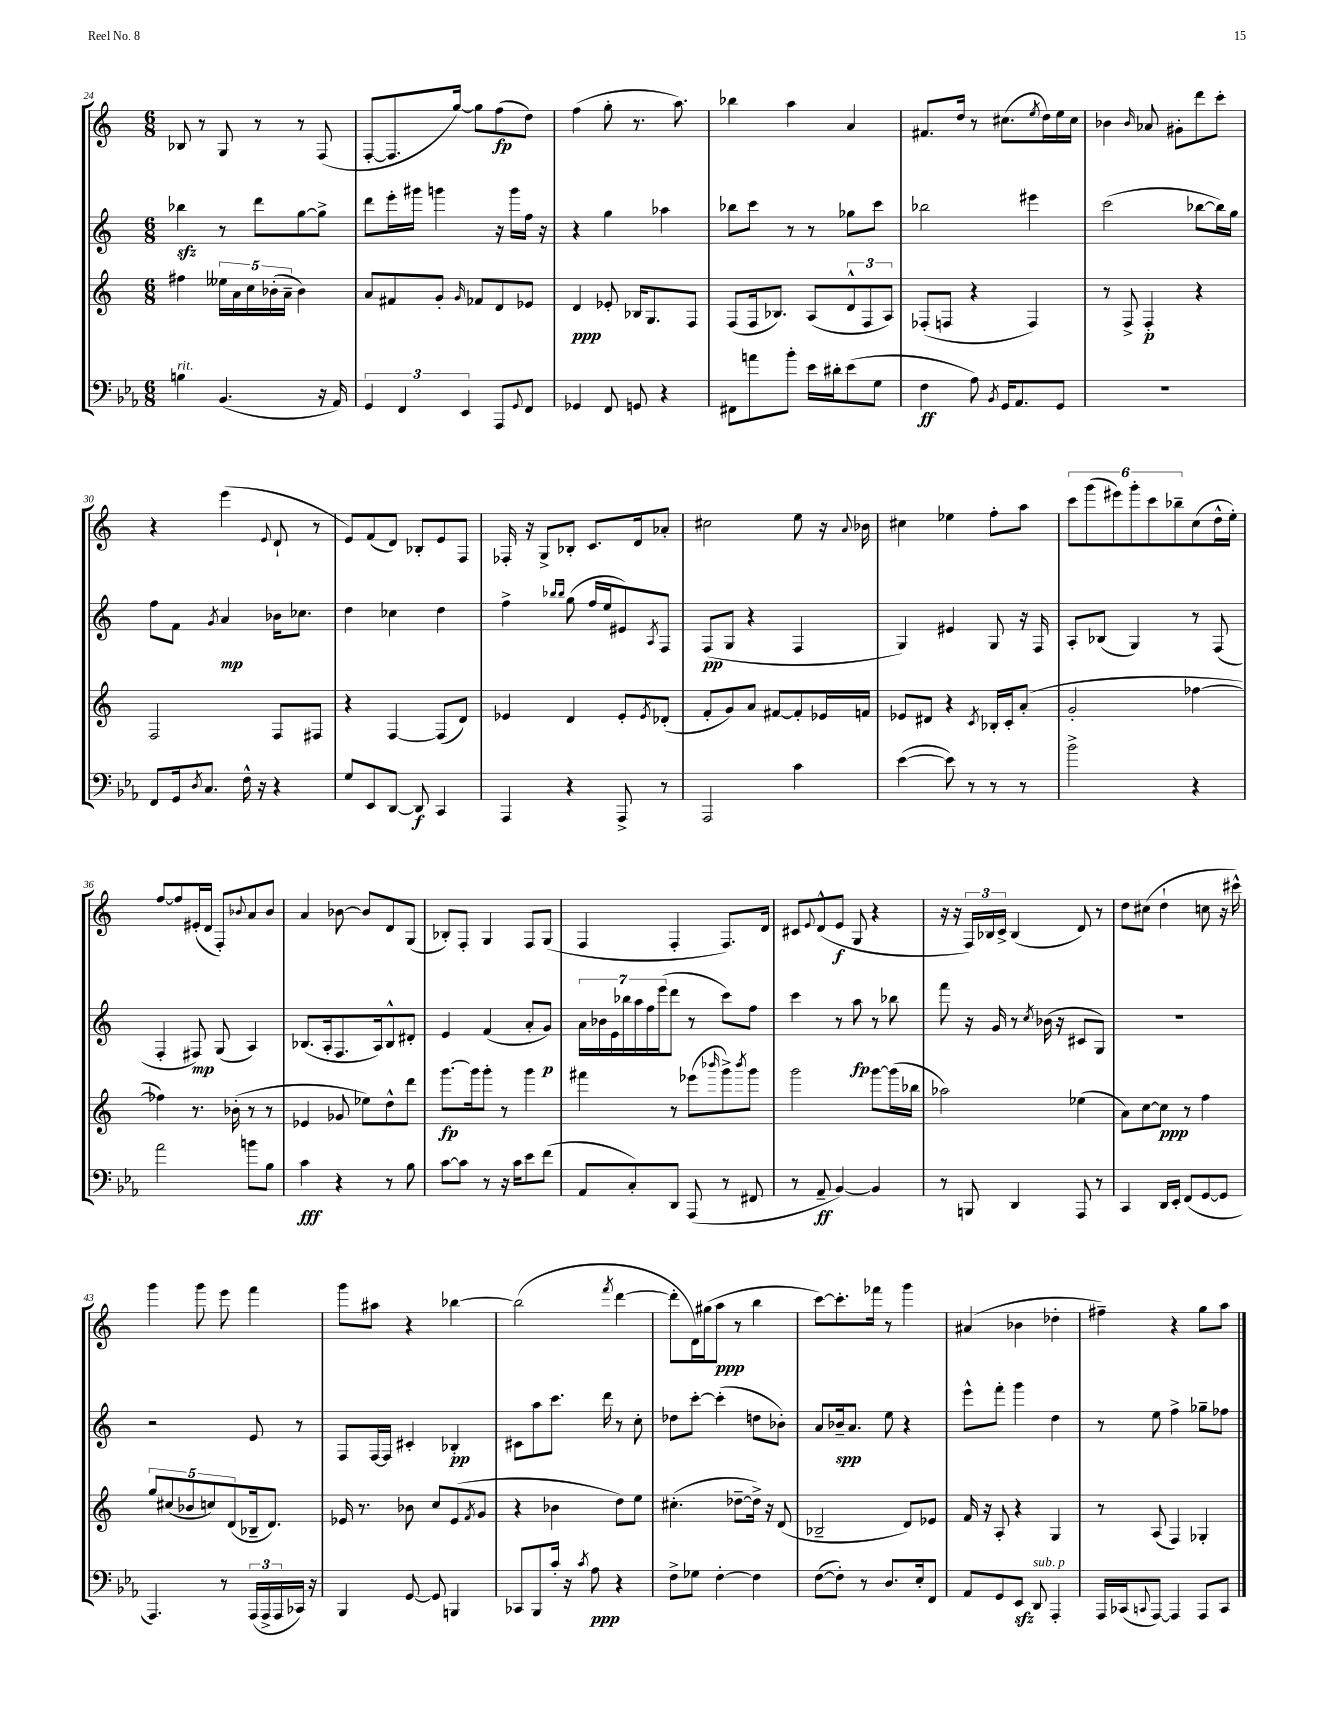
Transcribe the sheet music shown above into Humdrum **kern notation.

**kern	**kern	**kern	**kern
*staff4	*staff3	*staff2	*staff1
*clefF4	*clefG2	*clefG2	*clefG2
*k[b-e-a-]	*k[]	*k[]	*k[]
*M6/8	*M6/8	*M6/8	*M6/8
4B	4ff#	4bb-	8B-
.	.	.	8r
(4.BB-	20ee--	8r	8G
.	20a	.	.
.	20cc	.	.
.	.	8ddd	8r
.	(20b-'	.	.
.	20a~	.	.
.	4b-)	[8gg	8r
16r	.	8gg^]	(8F
16AA-)	.	.	.
=	=	=	=
6GG	8a	8ddd	[8F'
.	8f#	16eee'	8.F]
6FF	.	.	.
.	.	16ggg#	.
.	8g'	4ggg	.
.	.	.	[16gg)
6EE-	.	.	.
.	16qqg	.	.
.	8f-	.	8gg]
8AAA-	8d	16r	(8ff
.	.	16ggg	.
8qqGG	.	.	.
8FF	8e-	16ff	8dd)
.	.	16r	.
=	=	=	=
4GG-	4d	4r	(4ff
8FF	8e-'	4gg	8gg'
8GG	16B-	.	8.r
.	8.G	.	.
4r	.	4aa-	.
.	.	.	8.aa)
.	8F	.	.
=	=	=	=
8FF#	(8F	8bb-	4bb-
8a	16F	8ccc	.
.	8.B-)	.	.
8b-'	.	8r	4aa
16e-	(8A	8r	.
16d#'	.	.	.
(8e-	12d^^	8gg-	4a
.	12F	.	.
8G	.	8ccc	.
.	12A)	.	.
=	=	=	=
4F	(8F-'	2bb-	8.f#
.	8F	.	.
.	.	.	16dd
8A-)	4r	.	8r
8qBB-	.	.	.
16GG	.	.	(8.cc#
8.AA-	.	.	.
.	4F)	4eee#	.
.	.	.	8qee
.	.	.	16dd)
8GG	.	.	16ee
.	.	.	16cc#
=	=	=	=
2.r	8r	(2ccc	4b-
.	8F^	.	.
.	.	.	16qqb-
.	4F'	.	8a-
.	.	.	8g#'
.	4r	[8bb-	8ddd
.	.	16bb-])	8ccc'
.	.	16gg	.
=	=	=	=
8FF	2F	8ff	4r
16GG	.	8f	.
8qD	.	.	.
8.C	.	.	.
.	.	8qg	.
.	.	4a	(4eee
16F^^	.	.	.
16r	.	.	.
.	.	.	8qqe
4r	8F	16b-	8d`
.	.	8.cc-	.
.	8F#	.	8r
=	=	=	=
8G	4r	4dd	8e)
8EE-	.	.	(8f
[8DD	[4F	4cc-	8d)
8DD]	.	.	8B-'
4CC	(8F]	4dd	8e
.	8d)	.	8F
=	=	=	=
4AAA-	4e-	4ff^	16F-'
.	.	.	16r
.	.	.	8G^
.	.	16qqbb-	.
.	.	16qqbb-	.
4r	4d	(8gg	8B-'
.	.	16ff	8.c
.	.	16ee	.
8AAA-^	8e-'	8e#)	.
.	.	.	16d
.	8qe-	8qA	.
8r	(8d-'	8F	8a-'
=	=	=	=
2AAA-	8f'	(8F	2cc#
.	8g)	8G	.
.	8a	4r	.
.	[8f#	.	.
4c	8f#']	4F	8ee
.	16e-	.	16r
.	.	.	8qqa
.	16f	.	16b-
=	=	=	=
([4e-	8e-	4G)	4cc#
.	8d#	.	.
8e-])	4r	4e#	4ee-
8r	.	.	.
.	8qc	.	.
8r	16B-'	8G	8ff'
.	16c'	.	.
8r	(8a'	16r	8aa
.	.	16F	.
=	=	=	=
2b-^	2g'	8A'	12ccc
.	.	.	(12ggg
.	.	(8B-	.
.	.	.	12eee#)
.	.	4G)	12ggg'
.	.	.	12ccc
.	.	.	12bb-~
4r	[4ff-	8r	(8cc
.	.	(8F	16dd^^
.	.	.	16ee')
=	=	=	=
2a-	4ff-])	4F'	[8ff
.	.	.	8ff]
.	8.r	8F#)	(16e#'
.	.	.	16d
.	.	(8G	8F')
.	(16b-'	.	.
.	.	.	8qqb-
8b	8r	4A)	8a
8B-	8r	.	8b-
=	=	=	=
4c	4e-	(8.B-	4a
.	.	16A'	.
4r	8g-	8.F	[8b-
.	8ee-)	.	8b-]
.	.	16A)	.
8r	8dd^^	8B-^^	8d
8B-	8ddd	8d#'	(8G
=	=	=	=
[8c	[8.ggg	4e	8B-')
8c]	.	.	8F'
.	16ggg]	.	.
8r	8ggg'	(4f	4G
16r	8r	.	.
16c	.	.	.
8e-	4ggg	8a'	8F
(8f	.	8g)	(8G
=	=	=	=
8AA-	4fff#	28a	4F
.	.	28b-	.
.	.	28e	.
.	.	28bb-	.
8C')	.	.	.
.	.	28aa	.
.	.	28ff	.
.	.	(28eee	.
8DD	8r	8ddd	4F'
(8AAA-	(8eee-	8r	.
.	16qqbbb-	.	.
8r	8ggg^)	8ccc)	8.F)
.	8qbbb-	.	.
8FF#	8ggg	8ff	.
.	.	.	16d
=	=	=	=
8r	2ggg	4ccc	8c#
.	.	.	8qqe
8AA-~	.	.	(8d^^
[4BB-)	.	8r	8e
.	.	8aa	8G
4BB-]	[8ggg	8r	4r
.	(16ggg]	8bb-	.
.	16bb-	.	.
=	=	=	=
8r	2aa-)	8fff	16r
.	.	.	16r
8BBB	.	16r	24F)
.	.	.	24B-
.	.	16g	.
.	.	.	24c^
4DD	.	8r	(4B-
.	.	8qcc	.
.	.	(16b-	.
.	.	16r	.
8AAA-	(4ee-	8c#	8d)
8r	.	8G)	8r
=	=	=	=
4CC	8a)	2.r	8dd
.	[8cc	.	(8cc#
16DD	8cc]	.	4dd`
16EE-'	.	.	.
(8FF	8r	.	.
[8GG	4ff	.	8cc
8GG]	.	.	16r
.	.	.	16ccc#^^)
=	=	=	=
4.AAA-)	10gg	2r	4ggg
.	(10cc#	.	.
.	10b-	.	.
.	.	.	8ggg
.	10cc)	.	.
8r	.	.	8eee
.	(10d	.	.
(24AAA-	16B-~	8e	4fff
24AAA-^	.	.	.
.	8.d)	.	.
24AAA-	.	.	.
16CC-)	.	8r	.
16r	.	.	.
=	=	=	=
4BBB-	16e-	8F	8ggg
.	8.r	.	.
.	.	[16F	8aa#
.	.	16F]	.
[8GG	8b-	4c#'	4r
8GG]	8cc	.	.
4BBB	(8e-	4B-'	[4bb-
.	8qf	.	.
.	8g	.	.
=	=	=	=
8CC-	4r	8c#	(2bb-]
8BBB-	.	8aa	.
16c'	4b-	8.ccc	.
16r	.	.	.
8qc	.	.	.
8A-	.	.	.
.	.	16ddd	.
.	.	.	8qfff
4r	8dd)	8r	[4ddd
.	8ee	8cc'	.
=	=	=	=
8F^	(4.cc#'	8dd-	8ddd']
8G-	.	[8ccc'	16d)
.	.	.	(16gg#
[4F'	.	(4ccc']	8aa
.	[8dd-~	.	8r
4F]	16dd-^])	8dd	4bb
.	16r	.	.
.	(8d	8b-')	.
=	=	=	=
([8F	2B-~	8a	[8ccc)
8F'])	.	16b-~	8.ccc']
.	.	8.a	.
8r	.	.	.
.	.	.	16fff-
8.D	.	8ee	8r
.	8d)	4r	4ggg
16E-'	.	.	.
8FF	8e-	.	.
=	=	=	=
8AA-	16f	8eee^^	(4a#
.	16r	.	.
8GG	8A'	8fff'	.
8EE-	4r	4ggg	4b-
8DD	.	.	.
4AAA-'	4G	4dd	4dd-'
=	=	=	=
16AAA-	8r	8r	4ff#~)
(16CC-	.	.	.
8qqCC	.	.	.
[8AAA-)	(8A	8ee	.
4AAA-]	4F)	4ff^	4r
8AAA-	4G-'	8gg-~	8gg
8CC	.	8ff-	8aa
==	==	==	==
*-	*-	*-	*-
